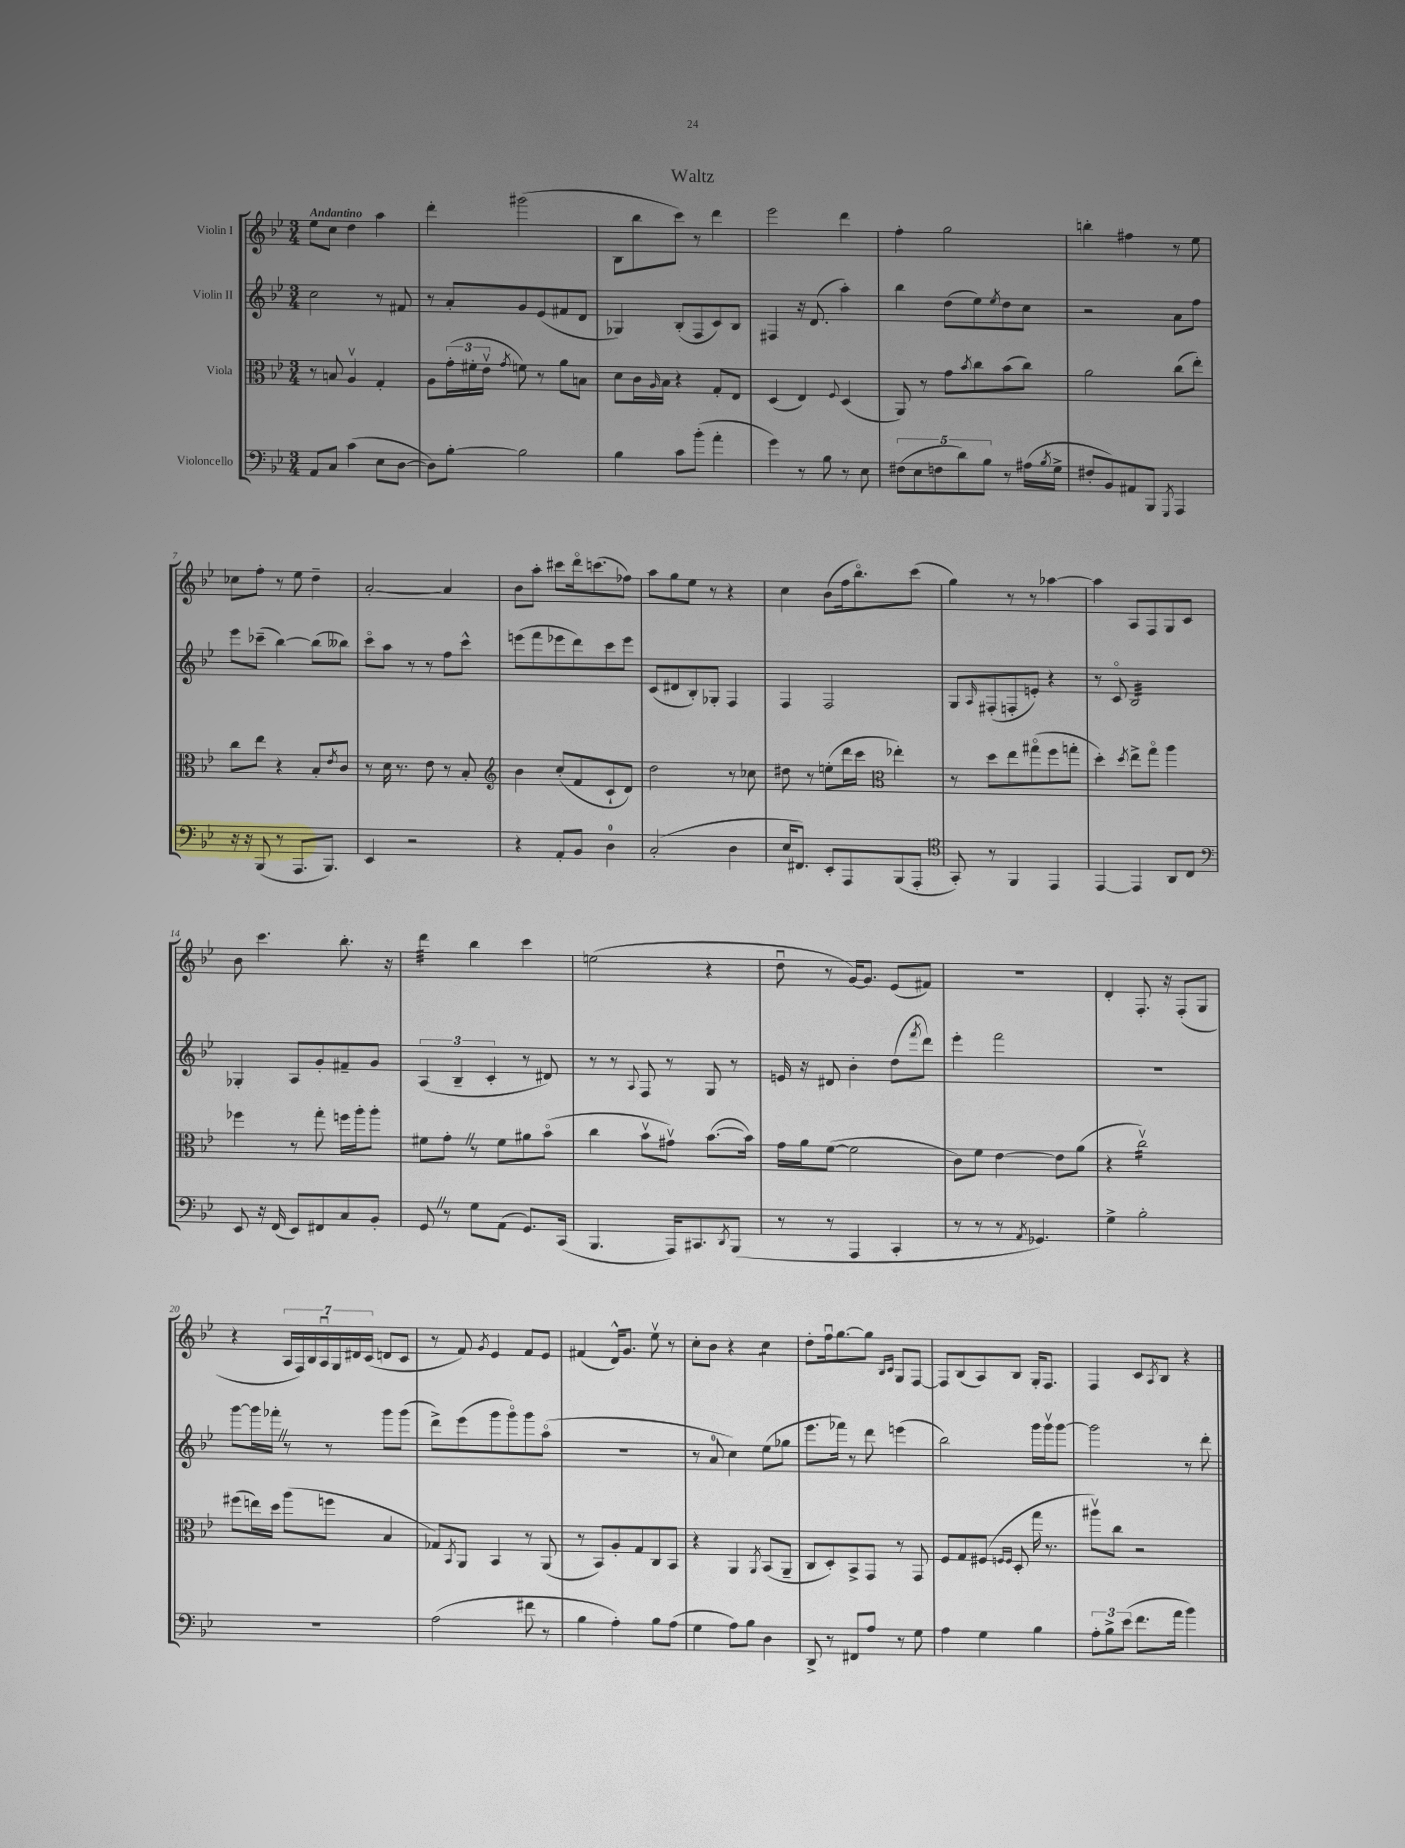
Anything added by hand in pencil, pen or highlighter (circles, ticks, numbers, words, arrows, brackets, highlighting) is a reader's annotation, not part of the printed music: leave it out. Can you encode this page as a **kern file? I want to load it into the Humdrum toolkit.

**kern	**kern	**kern	**kern
*staff4	*staff3	*staff2	*staff1
*clefF4	*clefC3	*clefG2	*clefG2
*k[b-e-]	*k[b-e-]	*k[b-e-]	*k[b-e-]
*M3/4	*M3/4	*M3/4	*M3/4
8AA/L	8r	2cc\	8ee-\L
8C/J	8B/	.	8cc\J
(4c\	4Av/	.	4dd\
8E-\L	4G'/	8r	4aa\
[8D\J	.	8f#/	.
=	=	=	=
8D\]L)	8A\L	8r	4ddd'\
[8B-'\J	(24g'\L	8a'/L	.
.	24f#'\	.	.
.	24e-v\JJ	.	.
.	8qg/	.	.
2B-\]	8f\)	8g/	(2ggg#\
.	8r	(8e-/	.
.	8a\L	8f#/	.
.	8B\J	8d/J	.
=	=	=	=
4B-\	8d\L	4G-/)	8B-\L
.	16c\L	.	8bb-\
.	16qqA/	.	.
.	16B-\JJ	.	.
8c\L	4r	(8B-'/L	8ccc\J)
(8b-'\J	.	8F/	8r
4a'\	8G'/L	8c/)	4ddd\
.	8E-/J	8B-/J	.
=	=	=	=
4g\)	(4D/	4F#/	2eee-\
8r	4E-/)	16r	.
.	.	(8.d/	.
8B-\	.	.	.
.	8qqF/	.	.
8r	(4D/	4aa'\)	4ddd\
8E-\	.	.	.
=	=	=	=
(10F#\L	8AA/)	4bb-\	4ff'\
10E-\	.	.	.
.	8r	.	.
10F\	.	.	.
.	8g\L	(8dd\L	2gg\
10d\)	.	.	.
.	8qb-/	.	.
.	8cc\	8ee-\)	.
10B-\J	.	.	.
.	.	8qee-/	.
8r	(8b-\	8dd\	.
(16A#\LL	8cc\J)	8cc\J	.
8qB-/	.	.	.
16G^\JJ	.	.	.
=	=	=	=
8F#'/L	2a\	2r	4bb'\
8BB-/)	.	.	.
8AA#/	.	.	4ff#\
8BBB-/J	.	.	.
8qGGG/	.	.	.
4AAA/	(8cc\L	8a\L	8r
.	8ee-'\J)	8ff\J	8ee-\
=	=	=	=
16r	8cc\L	8eee-\L	8cc-\L
16r	.	.	.
(8BBB-/	8ee-\J	(8ccc-~\J	8ff'\J
8r	4r	[4bb-\)	8r
8.AAA/L	.	.	8ee-\
.	8B-'/L	(8bb-\]L	4dd~\
8.BBB-/J)	.	.	.
.	8qe-/	.	.
.	8c/J	8bb--\J)	.
=	=	=	=
4EE-/	8r	8ccco\L	[2a'/
.	16d\	8aa\J	.
.	8.r	.	.
2r	.	8r	.
.	8e-\	8r	.
.	8r	8ff\L	4a/]
.	8B-'/	8ccc^^\J	.
=	=	=	=
*	*clefG2	*	*
4r	4b-\	(8eee\L	8b-\L
.	.	8fff\	8aa'\J
8AA'/L	(8cc'/L	8eee-\	8ccc#\L
8BB-/J	8f/	8ddd\)	16dddo\k
.	.	.	(8.ccc\
4D\	8c`/	8ccc\	.
.	8d/J)	8eee-\J	8ff-\J)
=	=	=	=
(2C'/	2dd\	(8c/L	8aa\L
.	.	8d#/	8gg\
.	.	8B-'/)	8ee-\J
.	.	8G-'/J	8r
4D\	8r	4F/	4r
.	8cc-\	.	.
=	=	=	=
16E-/LK	8dd#\	4F/	4cc\
8.FF#/J)	.	.	.
.	8r	.	.
8EE-'/L	(8ee'\L	2F/	(8b-\L
8AAA/	16ddd\L	.	16ff\k
.	16ccc\JJ	.	8.bb-o\)
*	*clefC3	*	*
(8BBB-/	4ee-'\)	.	.
8AAA'/J	.	.	(8ccc\J
=	=	=	=
*clefC4	*	*	*
8GG'/)	8r	8G/L	4gg\)
.	.	16qqA/	.
8r	8dd\L	(8F#'/	.
4FF/	8ee-\	8F'/	8r
.	(8gg#o\	8e'/J)	8r
4EE-/	8ff\	4r	[4aa-\
.	8gg'\J	.	.
=	=	=	=
[4EE-/	4dd'\)	8r	4aa-\]
.	.	8co/	.
.	8qdd/	.	.
4EE-/]	8ee-^\L	2B-/	8A/L
.	8ggo\J	.	8F/
8AA/L	4aa\	.	8G/
8C/J	.	.	8c/J
=	=	=	=
*clefF4	*	*	*
8EE-/	4ff-\	4G-'/	8b-\
16r	.	.	4.ccc\
(16FF/	.	.	.
8EE-/L)	8r	8A/L	.
8FF#/	8gg'\	8g'/	.
8C/	16ff\LL	8f#~/	8.bb-'\
.	16aa'\J	.	.
8BB-'/J	8aa'\J	8g/J	.
.	.	.	16r
=	=	=	=
8GG/	8f#\L	(6A/	4ddd\
8r	8g'\J	.	.
.	.	6B-~/	.
8G\L	8r	.	4bb-\
.	.	6c'/	.
(8AA\J	8f#\L	.	.
8.GG/L)	8a#\	8r	4ccc\
.	(8b-o\J	8d#/)	.
(16CC/Jk	.	.	.
=	=	=	=
4.BBB-/	4cc\	8r	(2ee\
.	.	8r	.
.	.	8qqA/	.
.	8b-v\L	8F/	.
16AAA/LK)	8g#v\J)	8r	.
8.CC#/	.	.	.
.	([8.b-\L	8G/	4r
8qDD/	.	.	.
(8BBB-/J	.	8r	.
.	16b-\]Jk)	.	.
=	=	=	=
8r	16g\LL	16e/	8ddu\
.	16a\J	16r	.
8r	([8f\J	8d#/	8r
4AAA/	2f\]	4b-'\	[16g/LK)
.	.	.	8.g/]J
4CC'/	.	(8dd\L	(8e-/L
.	.	8qfff/	.
.	.	8ddd\J)	8f#/J)
=	=	=	=
8r	8c\L)	4eee-'\	2.r
8r	8f\J	.	.
8r	[4e-\	2fff\	.
8qAA/	.	.	.
4.GG-/)	.	.	.
.	8e-\]L	.	.
.	(8a\J	.	.
=	=	=	=
4G^\	4r	2.r	4d'/
2B-'\	2ccv\)	.	8.F'/
.	.	.	16r
.	.	.	(8F'/L
.	.	.	8G/J
=	=	=	=
2.r	(8ff#\L	[8ggg\L	4r
.	16ee\L)	16ggg\]L	.
.	16dd\JJ	16fff-'\JJ	.
.	(8aa\L	8r	28A/LL
.	.	.	28F/)
.	.	.	28B-/
.	.	.	28Au/
.	8ff\J	8r	.
.	.	.	28G/
.	.	.	28d#/
.	.	.	(28c/JJ
.	4B-/	8ggg\L	8d/L
.	.	(8ggg\J	8c/J
=	=	=	=
(2A\	8G-/L)	8ddd^\L)	8r
.	8qBB-/	.	.
.	8AA/J	(8eee-\	8f/)
.	.	.	8qg/
.	4BB-/	8ggg\	4e-/
.	.	8gggo\)	.
8f#\	8r	8ggg\	8f/L
8r	(8AA/	(8aao\J	8e-/J
=	=	=	=
4B-\	8r	2.r	(4f#/
.	8BB-/L)	.	.
4A'\)	8A'/	.	16d^^/LK)
.	.	.	8.g/J
.	8G/	.	.
8B-\L	8C/	.	8ee-v\
(8A\J	8BB-/J	.	8r
=	=	=	=
4G\	4r	8r	8cc'\L
.	.	8a/	8b-\J
8A\L)	4AA/	4cc\)	4r
8B-\J	.	.	.
.	8qAA/	.	.
4D\	(8BB-/L	(8ee-\L	4cc\
.	8AA~/J	8gg-\J	.
=	=	=	=
8DD^/	8C/L	8.eee-\L	8dd'\L
8r	8D'/)	.	16ffu\k
.	.	16fff-\Jk)	[8.gg\
8FF#/L	8BB-^/	8r	.
8A/J	8GG/J	8ddd\	8gg\]J
.	.	.	16qqB-/LL
.	.	.	16qqc/JJ
8r	8r	(4eee\	8G/L
8G\	8GG/	.	[8F/J
=	=	=	=
4A\	8F/L	2bb-\)	8F/]L
.	8G/	.	(8B-/
4G\	(8F#/J	.	8A/)
.	16qqF/LL	.	.
.	16qqF/JJ	.	.
.	8D'/	.	8B-/J
4B-\	16gg\	16ggg\LL	16G'/LK
.	8.r	16gggv\J	8.F/J
.	.	[8ggg\J	.
=	=	=	=
12A'\L	8aa#v\L)	2ggg\]	4F/
12B-^\	.	.	.
.	8cc\J	.	.
(12e-\J	.	.	.
8.f\L	2r	.	8c/L
.	.	.	8qA/
.	.	.	8B-/J
16a\Jk	.	.	.
4b-\)	.	8r	4r
.	.	8ddd'\	.
==	==	==	==
*-	*-	*-	*-
